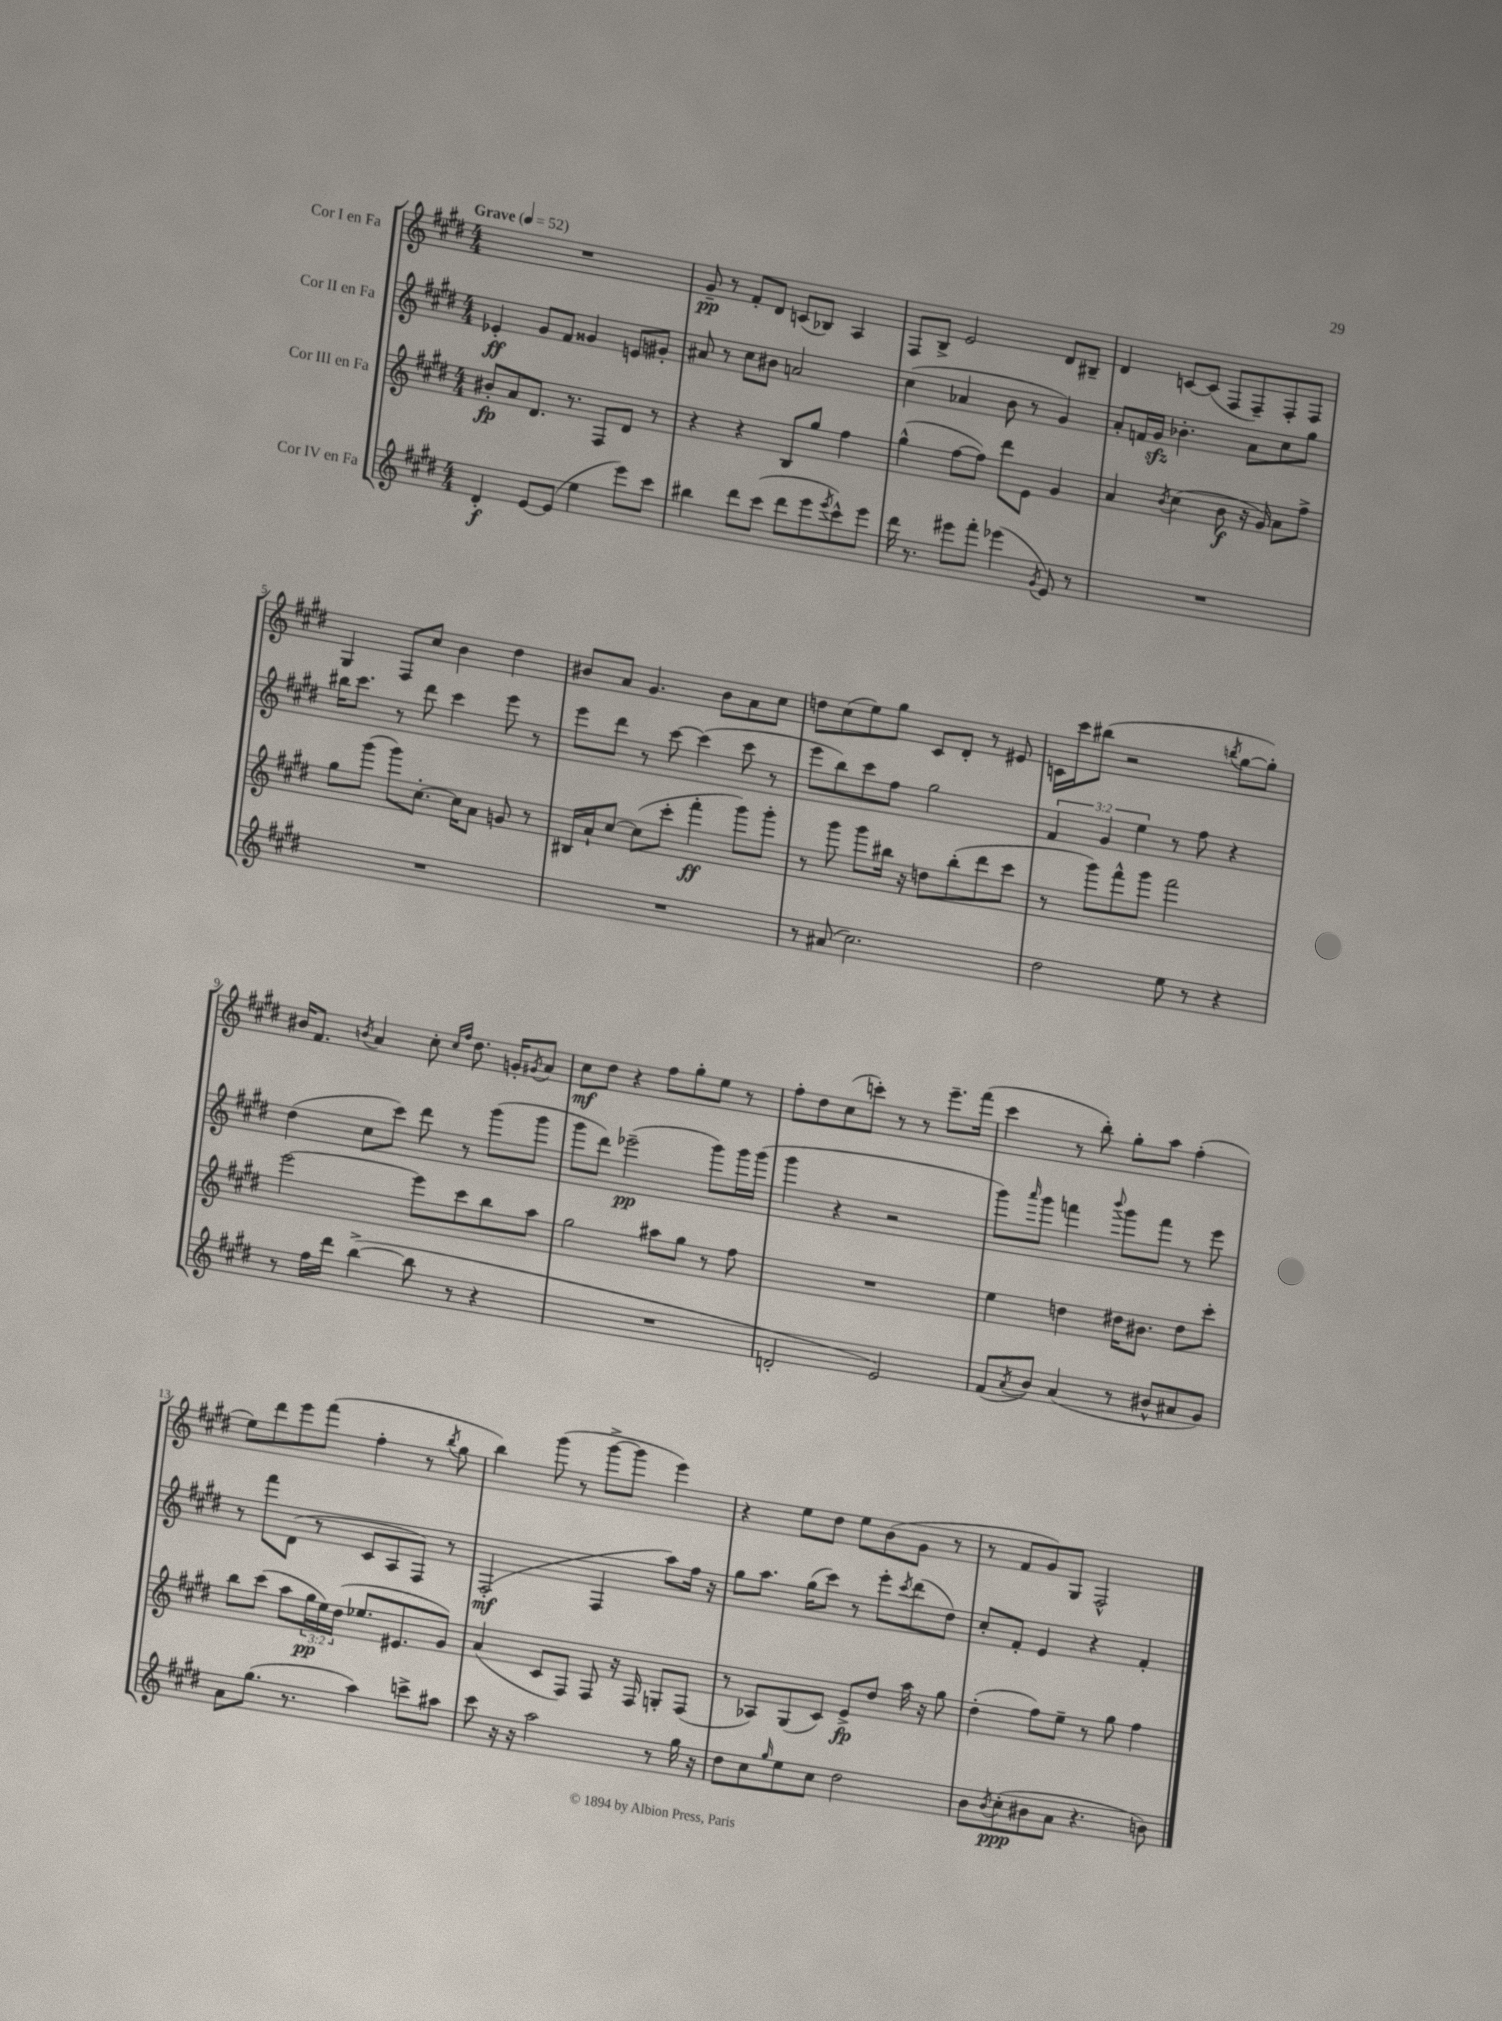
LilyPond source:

<<
\new StaffGroup <<
\new Staff = "s0" \with { instrumentName = "Cor I en Fa" } {
    \clef treble \key e \major \numericTimeSignature \time 4/4 \tempo "Grave" 4 = 52
    R1 |
    gis'8--\pp r8 fis'8-. dis'8 c'8( bes8) a4 |
    fis8 b8-> e'2 dis'8 bis8-- |
    dis'4 c'8~ c'8( fis8 fis8--) fis8-. fis8 |
    gis4 fis8 cis''8 b'4 dis''4 |
    bis'8 a'8 gis'4. bis'8 a'8 cis''8 |
    d''8 cis''8( e''8) gis''8 cis'8 dis'8-. r8 eis'8 |
    c'16 cis'''16 bis''8( r2 \acciaccatura { b''8 } gis''8~ gis''8-.) |
    bis'16 fis'8. \acciaccatura { b'8 } a'4 cis''8-. \grace { cis''16 fis''16 } dis''8. g'16-. \acciaccatura { gis'8 } a'8 |
    cis''8\mf dis''8 r4 fis''8 gis''8-. e''8 r8 |
    fis''8-. dis''8 cis''8( c'''8-.) r8 r8 e'''8.-- fis'''16( |
    cis'''4 r8 b''8-.) gis''8-. a''8 fis''4-.( |
    e''8) dis'''8 e'''8 fis'''8( fis''4-. r8 \acciaccatura { b''8 } gis''8 |
    b''4) gis'''8( r8 gis'''8~-> gis'''8 e'''4) |
    r4 e''8 dis''8 e''8 b'8( gis'8 r8 |
    r8 fis'8 gis'8) gis8 fis2-^ \bar "|." |
}
\new Staff = "s1" \with { instrumentName = "Cor II en Fa" } {
    \clef treble \key e \major \numericTimeSignature \time 4/4 \override Staff.TupletNumber.text = #tuplet-number::calc-fraction-text
    ees'4-.\ff gis'8 fis'8 gisis'4 e'8 gis'8-. |
    ais'8 r8 cis''8 bis'8 a'2 |
    cis''4( aes'4 b'8 r8 gis'4) |
    a'8-. f'16 gis'16\sfz bes'4.-. a'8 cis''8 gis''8 |
    bis''16 cis'''8. r8 dis'''8 cis'''4 e'''8 r8 |
    e'''8 dis'''8 r8 cis'''8~ cis'''4( cis'''8 r8 |
    e'''8 b''8) cis'''8 fis''8 gis''2 |
    \tuplet 3/2 { fis'4 gis'4 e''4 } r8 fis''8 r4 |
    dis''4( cis''8 cis'''8) dis'''8 r8 gis'''8( gis'''8 |
    gis'''8 dis'''8) ees'''2--\pp( gis'''8) gis'''16 gis'''16( |
    gis'''4 r4 r2 |
    gis'''8) \grace { a'''16 } gis'''8 f'''4 \appoggiatura { b'''8 } gis'''8 f'''8 r8 e'''8 |
    r8 fis'''8 dis'8( r8 cis'8 a8 fis8) r8 |
    fis2-.\mf( fis4 a''8) fis''16 r16 |
    gis''8 a''8. gis''16( cis'''8) r8 e'''8-. \acciaccatura { cis'''8 } dis'''8( dis''8) |
    cis''8-. fis'8-. e'4 r4 fis'4-. \bar "|." |
}
\new Staff = "s2" \with { instrumentName = "Cor III en Fa" } {
    \clef treble \key e \major \numericTimeSignature \time 4/4 \override Staff.TupletNumber.text = #tuplet-number::calc-fraction-text
    bis'8-.\fp a'8 dis'8. r8. fis8 dis'8 r8 |
    r4 r4 b8 gis''8 fis''4 |
    gis''4-^( fis''8~ fis''8) dis'''8 e'8 gis'4 |
    a'4 \acciaccatura { b'8 } cis''4( b'8\f r16 gis'16) a'8 fis''8-> |
    gis''8 gis'''8( gis'''8) cis''8.~-. cis''16 a'8 g'8 r8 |
    bis16 a'16-! cis''8~ cis''8( cis'''8-. fis'''4-.\ff gis'''8) gis'''8-. |
    r8 gis'''8 gis'''8 bis''16 r16 d''8 bis''8-.( dis'''8 cis'''8 |
    r8 gis'''8) fis'''8-^ gis'''8 fis'''2 |
    e'''2~ e'''8 cis'''8 b''8 a''8 |
    gis''2 ais''8 gis''8 r8 fis''8 |
    R1 |
    e''4 d''4 dis''16 bis'8. dis''8 cis'''8-. |
    b''8 cis'''8( a''8 \tuplet 3/2 { gis''16\pp e''16) dis''16( } ees''8. eis'8. gis'8) |
    a'4( cis'8 fis8) fis8 r16 fis16 g8-. fis8( |
    r8 aes8) gis8( cis'8) e'8->\fp dis''8 a''16 r16 gis''8 |
    dis''4-.( fis''8) e''8-- r8 gis''8 fis''4 \bar "|." |
}
\new Staff = "s3" \with { instrumentName = "Cor IV en Fa" } {
    \clef treble \key e \major \numericTimeSignature \time 4/4
    dis'4-.\f e'8~ e'8( e''4 e'''8) cis'''8 |
    bis''4 dis'''8 cis'''8( dis'''8 e'''8 \acciaccatura { e'''8 } cis'''8-^) e'''8 |
    dis'''16 r8. eis'''8 fis'''8-. ees'''4( \acciaccatura { gis'8 } e'8) r8 |
    R1 |
    R1 |
    R1 |
    r8 ais'8( cis''2.) |
    dis''2 e''8 r8 r4 |
    r8 fis''16 dis'''16 b''4~->( b''8 r8 r4 |
    R1 |
    d'2-. e'2) |
    fis'8( \acciaccatura { a'8 } b'8) a'4( r8 bis'8-^ ais'8 gis'8) |
    a'8 gis''8.( r8. a''4) c'''8-> ais''8 |
    cis'''8 r16 r16 a''2 r8 gis''16 r16 |
    dis''8 cis''8 \grace { gis''16 } e''8 cis''8 dis''2 |
    b'8 \acciaccatura { b'8 } cis''8-.\ppp( bis'8 a'8 r4. b'8) \bar "|." |
}
>>
>>
